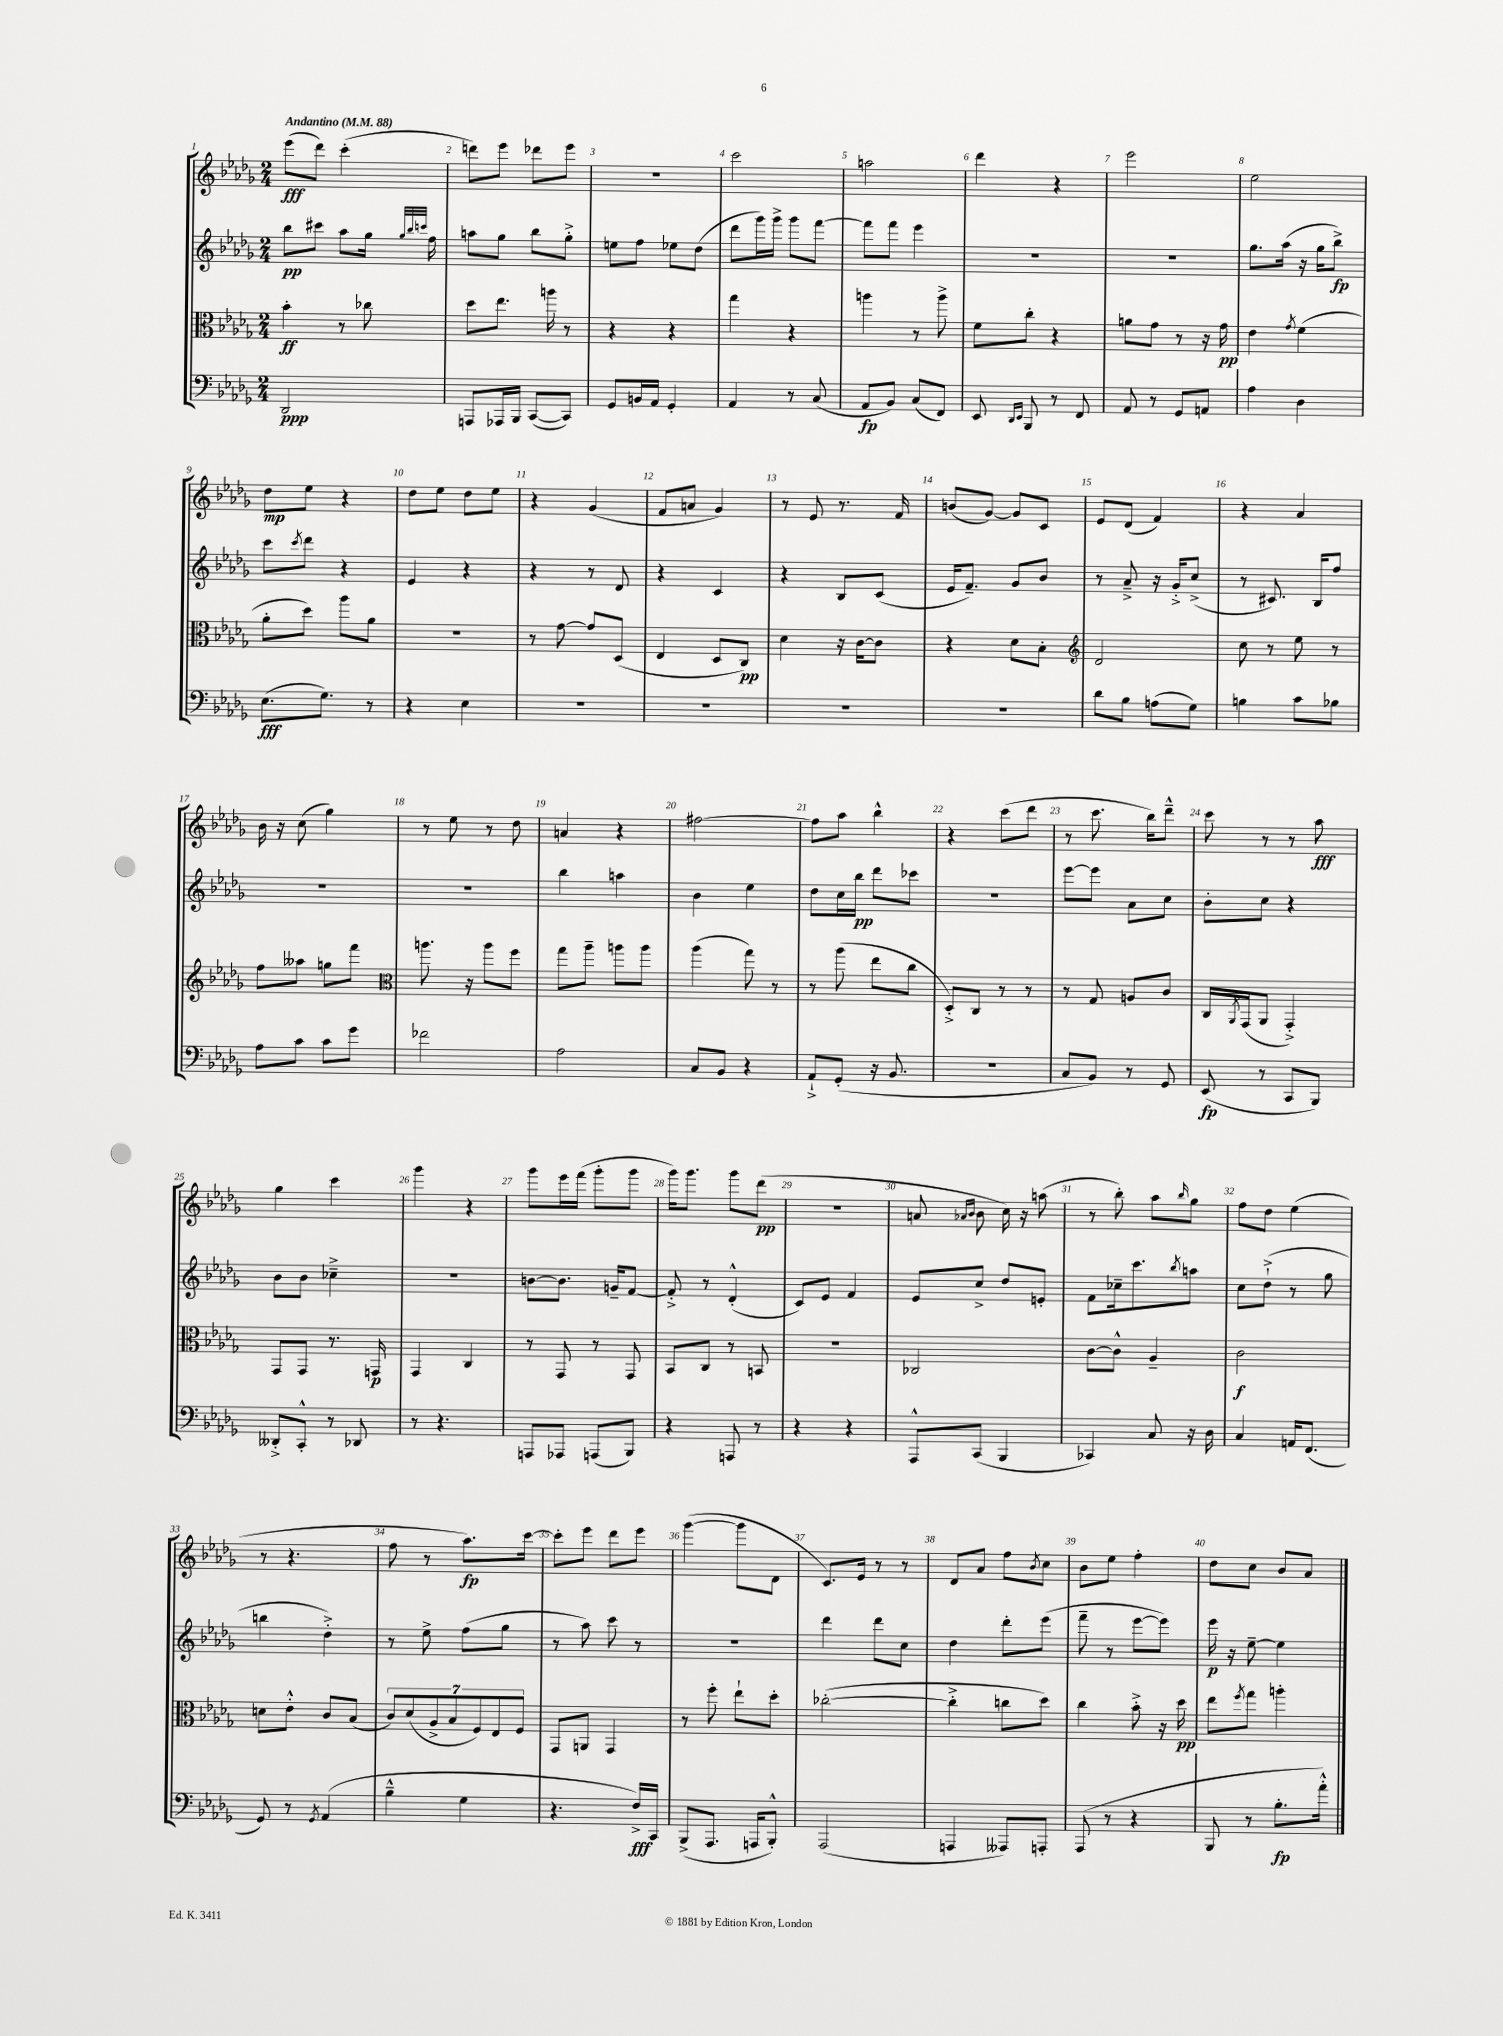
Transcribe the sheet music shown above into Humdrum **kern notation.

**kern	**kern	**kern	**kern
*staff4	*staff3	*staff2	*staff1
*clefF4	*clefC3	*clefG2	*clefG2
*k[b-e-a-d-g-]	*k[b-e-a-d-g-]	*k[b-e-a-d-g-]	*k[b-e-a-d-g-]
*M2/4	*M2/4	*M2/4	*M2/4
*MM88	*MM88	*MM88	*MM88
2DD-	4b-'	8bb-	(8eee-
.	.	8ccc#	8ddd-)
.	8r	8aa-	(4ccc'
.	8cc-	16gg-	.
.	.	32qqgg-	.
.	.	32qqbb-	.
.	.	32qqccc	.
.	.	16ff	.
=	=	=	=
8AAA	8dd-	8aa	8ddd)
16AAA-	8.ee-	8gg-	8eee-
16BBB-	.	.	.
([8CC	.	8bb-	8ddd-
.	16aa	.	.
8CC])	8r	8gg-'^	8eee-
=	=	=	=
8GG-	4r	8ee	2r
16BB	.	8ff	.
16AA-	.	.	.
4GG-'	4r	8ee-	.
.	.	(8dd-	.
=	=	=	=
4AA-	4gg-	8ddd-	2ccc
.	.	16ggg-)	.
.	.	16ggg-^	.
8r	4r	8ggg-	.
(8C	.	[8fff	.
=	=	=	=
8AA-	4aa	8fff]	2aa
8BB-)	.	8fff	.
(8C	8r	4eee-	.
8FF)	8aa^	.	.
=	=	=	=
8EE-	8f	2r	4ddd-
16qqDD-	.	.	.
16qqEE-	.	.	.
8BBB-	8cc'	.	.
8r	4r	.	4r
8FF	.	.	.
=	=	=	=
8AA-	8a	2r	2eee-
8r	8g-	.	.
8GG-	8r	.	.
8AA	16r	.	.
.	16g-	.	.
=	=	=	=
4A-	4e-	8.gg-	2ee-
.	.	(16aa-	.
.	8qg-	.	.
4D-	(4f	16r	.
.	.	16gg-	.
.	.	8bb-^)	.
=	=	=	=
(8.E-	8a-'	8ccc	8dd-
.	.	8qccc	.
.	8dd-)	8ddd-	8ee-
8.G-)	.	.	.
.	8aa-	4r	4r
8r	8a-	.	.
=	=	=	=
4r	2r	4e-	8dd-
.	.	.	8ee-
4E-	.	4r	8dd-
.	.	.	8ee-
=	=	=	=
2r	8r	4r	4r
.	[8g-	.	.
.	8g-]	8r	(4g-
.	(8D-	8d-	.
=	=	=	=
2r	4E-	4r	8f
.	.	.	8a
.	8D-	4c	4g-)
.	8C)	.	.
=	=	=	=
2r	4d-	4r	8r
.	.	.	8e-
.	16r	8B-	8.r
.	[16c	.	.
.	8c]	(8c	.
.	.	.	16f
=	=	=	=
2r	4r	16e-	(8b
.	.	8.f~)	.
.	.	.	[8g-)
.	8d-	8g-	8g-]
.	8B-'	8b-	8c
=	=	=	=
*	*clefG2	*	*
8d-	2d-	8r	8e-
8B-	.	8a-~^	(8d-
(8A	.	16r	4f)
.	.	16g-'^	.
8G-)	.	(8cc^	.
=	=	=	=
4B	8cc	8r	4r
.	8r	8.c#)	.
8c	8ee-	.	4a-
.	.	16B-	.
8B-	8r	8ff	.
=	=	=	=
8A-	8ff	2r	16b-
.	.	.	16r
8c	8aa--	.	(8cc
8c	8gg	.	4gg-)
8g-	8fff	.	.
=	=	=	=
*	*clefC3	*	*
2f-	8.aa	2r	8r
.	.	.	8ee-
.	16r	.	.
.	8aa	.	8r
.	8ff	.	8dd-
=	=	=	=
2A-	8gg-	4bb-	4a
.	8aa-~	.	.
.	8aa	4aa	4r
.	8aa	.	.
=	=	=	=
8C	(4aa-	4b-	[2ff#
8BB-	.	.	.
4r	8gg-)	4ee-	.
.	8r	.	.
=	=	=	=
8AA-`^	8r	8dd-	8ff#]
(8GG-'	(8aa-	16cc	8aa-
.	.	16bb-	.
16r	8ee-	8ddd-	4bb-^^
8.BB-	.	.	.
.	8cc	8ccc-	.
=	=	=	=
2r	8D-'^)	2r	4r
.	8C	.	.
.	8r	.	(8ccc
.	8r	.	8ddd-
=	=	=	=
8C	8r	[8eee-	8r
8BB-)	8G-	8eee-]	8.ccc
8r	8A	8a-	.
.	.	.	16bb-)
8GG-	8c	8cc	8ddd-~^^
=	=	=	=
(8EE-	16C	8b-'	8ccc
.	8qAA-	.	.
.	(16GG-	.	.
8r	8AA-	8cc	8r
8CC	4GG-'^)	4r	8r
8BBB-)	.	.	8aa-
=	=	=	=
8DD--'^	8GG-	8b-	4gg-
8CC'^^	8GG-	8b-	.
8r	8.r	4cc-~^	4ccc
8DD-	.	.	.
.	16GG	.	.
=	=	=	=
8r	4GG-	2r	4ggg-
4.r	.	.	.
.	4C	.	4r
=	=	=	=
8AAA	8r	[8b	8ggg-
8AAA-	8GG-	8.b]	16eee-
.	.	.	(16fff
(8AAA	8r	.	8ggg-'
.	.	16g~	.
8BBB-)	8GG-	[8f	8ggg-
=	=	=	=
4r	8BB-	8f'^]	16ggg-)
.	.	.	8.ggg-
.	8C	8r	.
8AAA	8r	(4d-'^^	8ggg-
8r	8BB	.	(8ddd-
=	=	=	=
4r	2r	8c)	2r
.	.	8e-	.
4r	.	4f	.
=	=	=	=
8AAA-^^	2C-	8e-	8a
.	.	.	16qqa-
.	.	.	16qqb-
(8CC	.	8cc^	8b-
4BBB-	.	8dd-	16cc)
.	.	.	16r
.	.	8e'	(8aa
=	=	=	=
4CC-)	[8c	8f	8r
.	8c^^]	16cc-~	8bb-')
.	.	8.ccc	.
8C	4A-~	.	8aa-
.	.	8qbb-	16qqbb-
16r	.	8aa	8gg-
16D-	.	.	.
=	=	=	=
4C	2c	8cc	8ff
.	.	(8dd-`^	8dd-
16AA	.	8r	(4ee-
(8.FF	.	.	.
.	.	8gg-	.
=	=	=	=
8GG-)	8d	4bb	8r
8r	8e-'^^	.	4.r
8qGG-	.	.	.
(4AA-	8c	4dd-'^)	.
.	(8B-	.	.
=	=	=	=
4B-~^^	14c)	8r	8ff
.	(14d-	.	.
.	.	8ee-^	8r
.	14A-^	.	.
.	14B-	.	.
4G-	.	(8ff	8.aa-)
.	14F)	.	.
.	14E-	.	.
.	.	8gg-	.
.	14F	.	.
.	.	.	[16ccc
=	=	=	=
4.r	8GG-	8r	8ccc']
.	8AA	8aa-)	8eee-
.	4GG-	8ccc	8ddd-
16F^)	.	8r	8eee-
16CC	.	.	.
=	=	=	=
(8BBB-^	8r	2r	([4ggg-
8.AAA-	8ff'	.	.
.	8ee-`	.	8ggg-]
16AAA	.	.	.
8BBB-'^^)	8dd-'	.	8d-
=	=	=	=
(2AAA-	([2cc-'	4ddd-	8.c)
.	.	.	16e-
.	.	8ddd-	8r
.	.	8cc	8r
=	=	=	=
4AAA	4cc-'^]	4dd-	8d-
.	.	.	8a-
8AAA--)	8cc	8ddd-'	8ff
.	.	.	8qb-
8AAA'	8dd-)	(8eee-	8cc
=	=	=	=
(8AAA-	4cc	8fff~	8b-
8r	.	8r	8ee-
4r	8b-'^	[8eee-	4ff'
.	16r	8eee-])	.
.	16dd-	.	.
=	=	=	=
8BBB-	8ee-	16eee-	8dd-
.	.	16r	.
.	8qff	.	.
8r	8gg-	[8ee-~	8cc
8.B-'	4aa'	4ee-]	8b-
.	.	.	8a-
16a-'^^)	.	.	.
==	==	==	==
*-	*-	*-	*-
